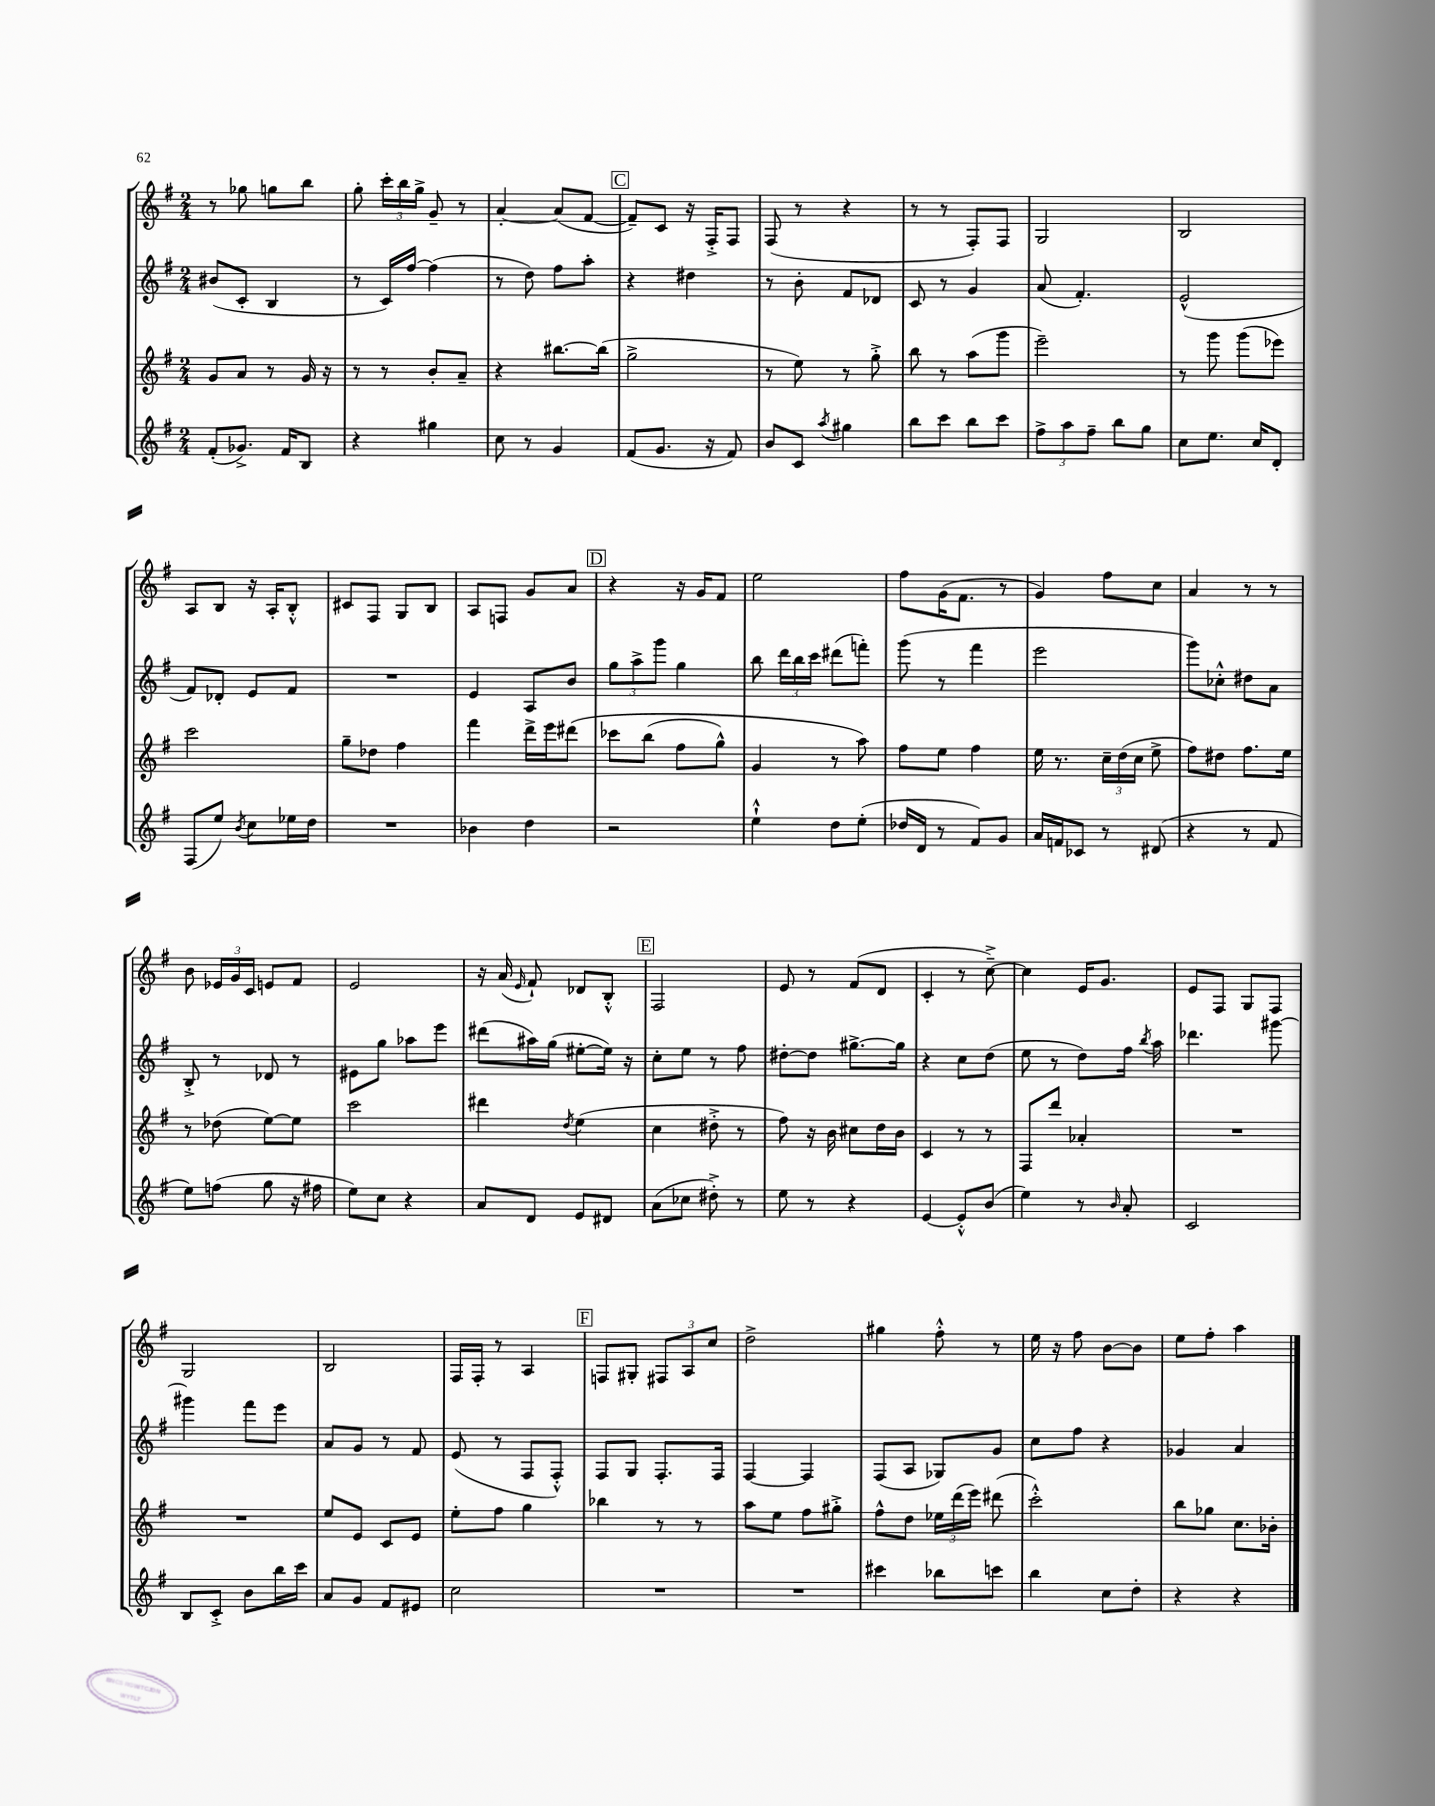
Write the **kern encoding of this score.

**kern	**kern	**kern	**kern
*staff4	*staff3	*staff2	*staff1
*clefG2	*clefG2	*clefG2	*clefG2
*k[f#]	*k[f#]	*k[f#]	*k[f#]
*M2/4	*M2/4	*M2/4	*M2/4
(8f#'	8g	(8b#	8r
8.g-^)	8a	8c'	8gg-
.	8r	4B	8gg
16f#	.	.	.
8B	16g	.	8bb
.	16r	.	.
=	=	=	=
4r	8r	8r	8gg'
.	8r	16c)	24ccc'
.	.	.	24bb
.	.	[16ff#	.
.	.	.	24gg^
4gg#	8b'	(4ff#]	8g~
.	8a~	.	8r
=	=	=	=
8cc	4r	8r	[4a'
8r	.	8dd)	.
4g	[8.bb#	8ff#	(8a]
.	.	8aa'	[8f#
.	(16bb#]	.	.
=	=	=	=
(8f#	2gg^	4r	8f#~])
8.g	.	.	8c
.	.	4dd#	16r
16r	.	.	16F#'^
8f#)	.	.	8F#
=	=	=	=
8b	8r	8r	(8F#
8c	8ee)	8b'	8r
8qaa	.	.	.
4gg#	8r	8f#	4r
.	8gg'^	8d-	.
=	=	=	=
8bb	8bb	8c	8r
8ccc	8r	8r	8r
8bb	(8aa	4g	8F#')
8ccc	8ggg	.	8F#
=	=	=	=
12ff#^	2eee~)	(8a	2G
12aa	.	.	.
.	.	4.f#')	.
12ff#~	.	.	.
8bb	.	.	.
8gg	.	.	.
=	=	=	=
8cc	8r	(2e^^	2B
8.ee	8ggg	.	.
.	(8ggg	.	.
16cc	.	.	.
8d'	8eee-)	.	.
=	=	=	=
(8F#	2ccc	8f#)	8A
8ee)	.	8d-'	8B
8qb	.	.	.
8cc	.	8e	16r
.	.	.	16A'
16ee-	.	8f#	8B'^^
16dd	.	.	.
=	=	=	=
2r	8gg~	2r	8c#
.	8dd-	.	8F#
.	4ff#	.	8G
.	.	.	8B
=	=	=	=
4b-	4fff#	4e	8A
.	.	.	8F
4dd	16ddd^	8A	8g
.	16eee	.	.
.	&(8ddd#	8b	8a
=	=	=	=
2r	8ccc-	12gg	4r
.	.	12aa^	.
.	(8bb	.	.
.	.	12ggg	.
.	8ff#	4gg	16r
.	.	.	16g
.	8gg^^)	.	8f#
=	=	=	=
4ee`^^	4g	8bb	2ee
.	.	24ddd	.
.	.	24bb	.
.	.	24ccc	.
8dd	8r	(8ddd#	.
(8ee'	8aa&)	8fff')	.
=	=	=	=
16dd-	8ff#	(8ggg	8ff#
16d	.	.	.
8r	8ee	8r	(16g
.	.	.	8.f#
8f#)	4ff#	4fff#	.
8g	.	.	8r
=	=	=	=
16a	16ee	2eee	4g)
16f	8.r	.	.
8c-	.	.	.
8r	24cc~	.	8ff#
.	(24dd	.	.
.	24cc	.	.
(8d#	8ee^	.	8cc
=	=	=	=
4r	8ff#)	8ggg)	4a
.	8dd#	8cc-'^^	.
8r	8.ff#	8dd#	8r
8f#	.	8a	8r
.	16ee	.	.
=	=	=	=
8ee)	8r	8B'^	8b
(8ff	(8dd-	8r	24e-
.	.	.	24g
.	.	.	24c
8gg	[8ee)	8d-	8e
16r	8ee]	8r	8f#
16ff#	.	.	.
=	=	=	=
8ee)	2ccc	8e#	2e
8cc	.	8gg	.
4r	.	8aa-	.
.	.	8eee	.
=	=	=	=
8a	4ddd#	(8ddd#	16r
.	.	.	(16a
.	.	.	16qqe
8d	.	16aa#)	8f#`)
.	.	(16gg	.
.	8qdd	.	.
8e	(4ee	[8ee#'	8d-
8d#	.	16ee#])	8B'^^
.	.	16r	.
=	=	=	=
(8a	4cc	8cc'	2F#
8cc-	.	8ee	.
8dd#'^)	8dd#'^	8r	.
8r	8r	8ff#	.
=	=	=	=
8ee	8ff#)	[8dd#'	8e
8r	16r	8dd#]	8r
.	16b	.	.
4r	8cc#	[8.gg#^	(8f#
.	16dd	.	8d
.	16b	16gg#]	.
=	=	=	=
[4e	4c	4r	4c'
8e'^^]	8r	8cc	8r
(8b	8r	(8dd	[8cc~^)
=	=	=	=
4ee)	8F#	8ee	4cc]
.	8ddd	8r	.
8r	4a-'	8dd)	16e
.	.	.	8.g
16qqb	.	.	.
8a'	.	16ff#	.
.	.	8qbb	.
.	.	16aa	.
=	=	=	=
2c	2r	4.ddd-	8e
.	.	.	8F#
.	.	.	8G
.	.	[8ggg#	8F#
=	=	=	=
8B	2r	4ggg#]	2G
8c'^	.	.	.
8b	.	8fff#	.
16bb	.	8eee	.
16ccc	.	.	.
=	=	=	=
8a	8ee	8a	2B
8g	8e	8g	.
8f#	8c	8r	.
8e#	8e	8f#	.
=	=	=	=
2cc	8ee'	(8e	16F#
.	.	.	16F#'
.	8ff#	8r	8r
.	4gg	8F#	4A
.	.	8F#'^^)	.
=	=	=	=
2r	4bb-	8F#	8F
.	.	8G	8G#'
.	8r	8.F#'	12F#
.	.	.	12A
.	8r	.	.
.	.	.	12cc
.	.	16F#	.
=	=	=	=
2r	8aa	[4F#	2dd^
.	8ee	.	.
.	8ff#	4F#]	.
.	8gg#'^	.	.
=	=	=	=
4ccc#	8ff#^^	(8F#	4gg#
.	8dd	8A	.
8bb-	24ee-	8G-)	8ff#'^^
.	(24ddd	.	.
.	24eee)	.	.
8ccc	(8ddd#	8g	8r
=	=	=	=
4bb	2ccc'^^)	8cc	16ee
.	.	.	16r
.	.	8ff#	8ff#
8cc	.	4r	[8b
8dd'	.	.	8b]
=	=	=	=
4r	8bb	4g-	8ee
.	8gg-	.	8ff#'
4r	8.cc	4a	4aa
.	16b-'	.	.
==	==	==	==
*-	*-	*-	*-
